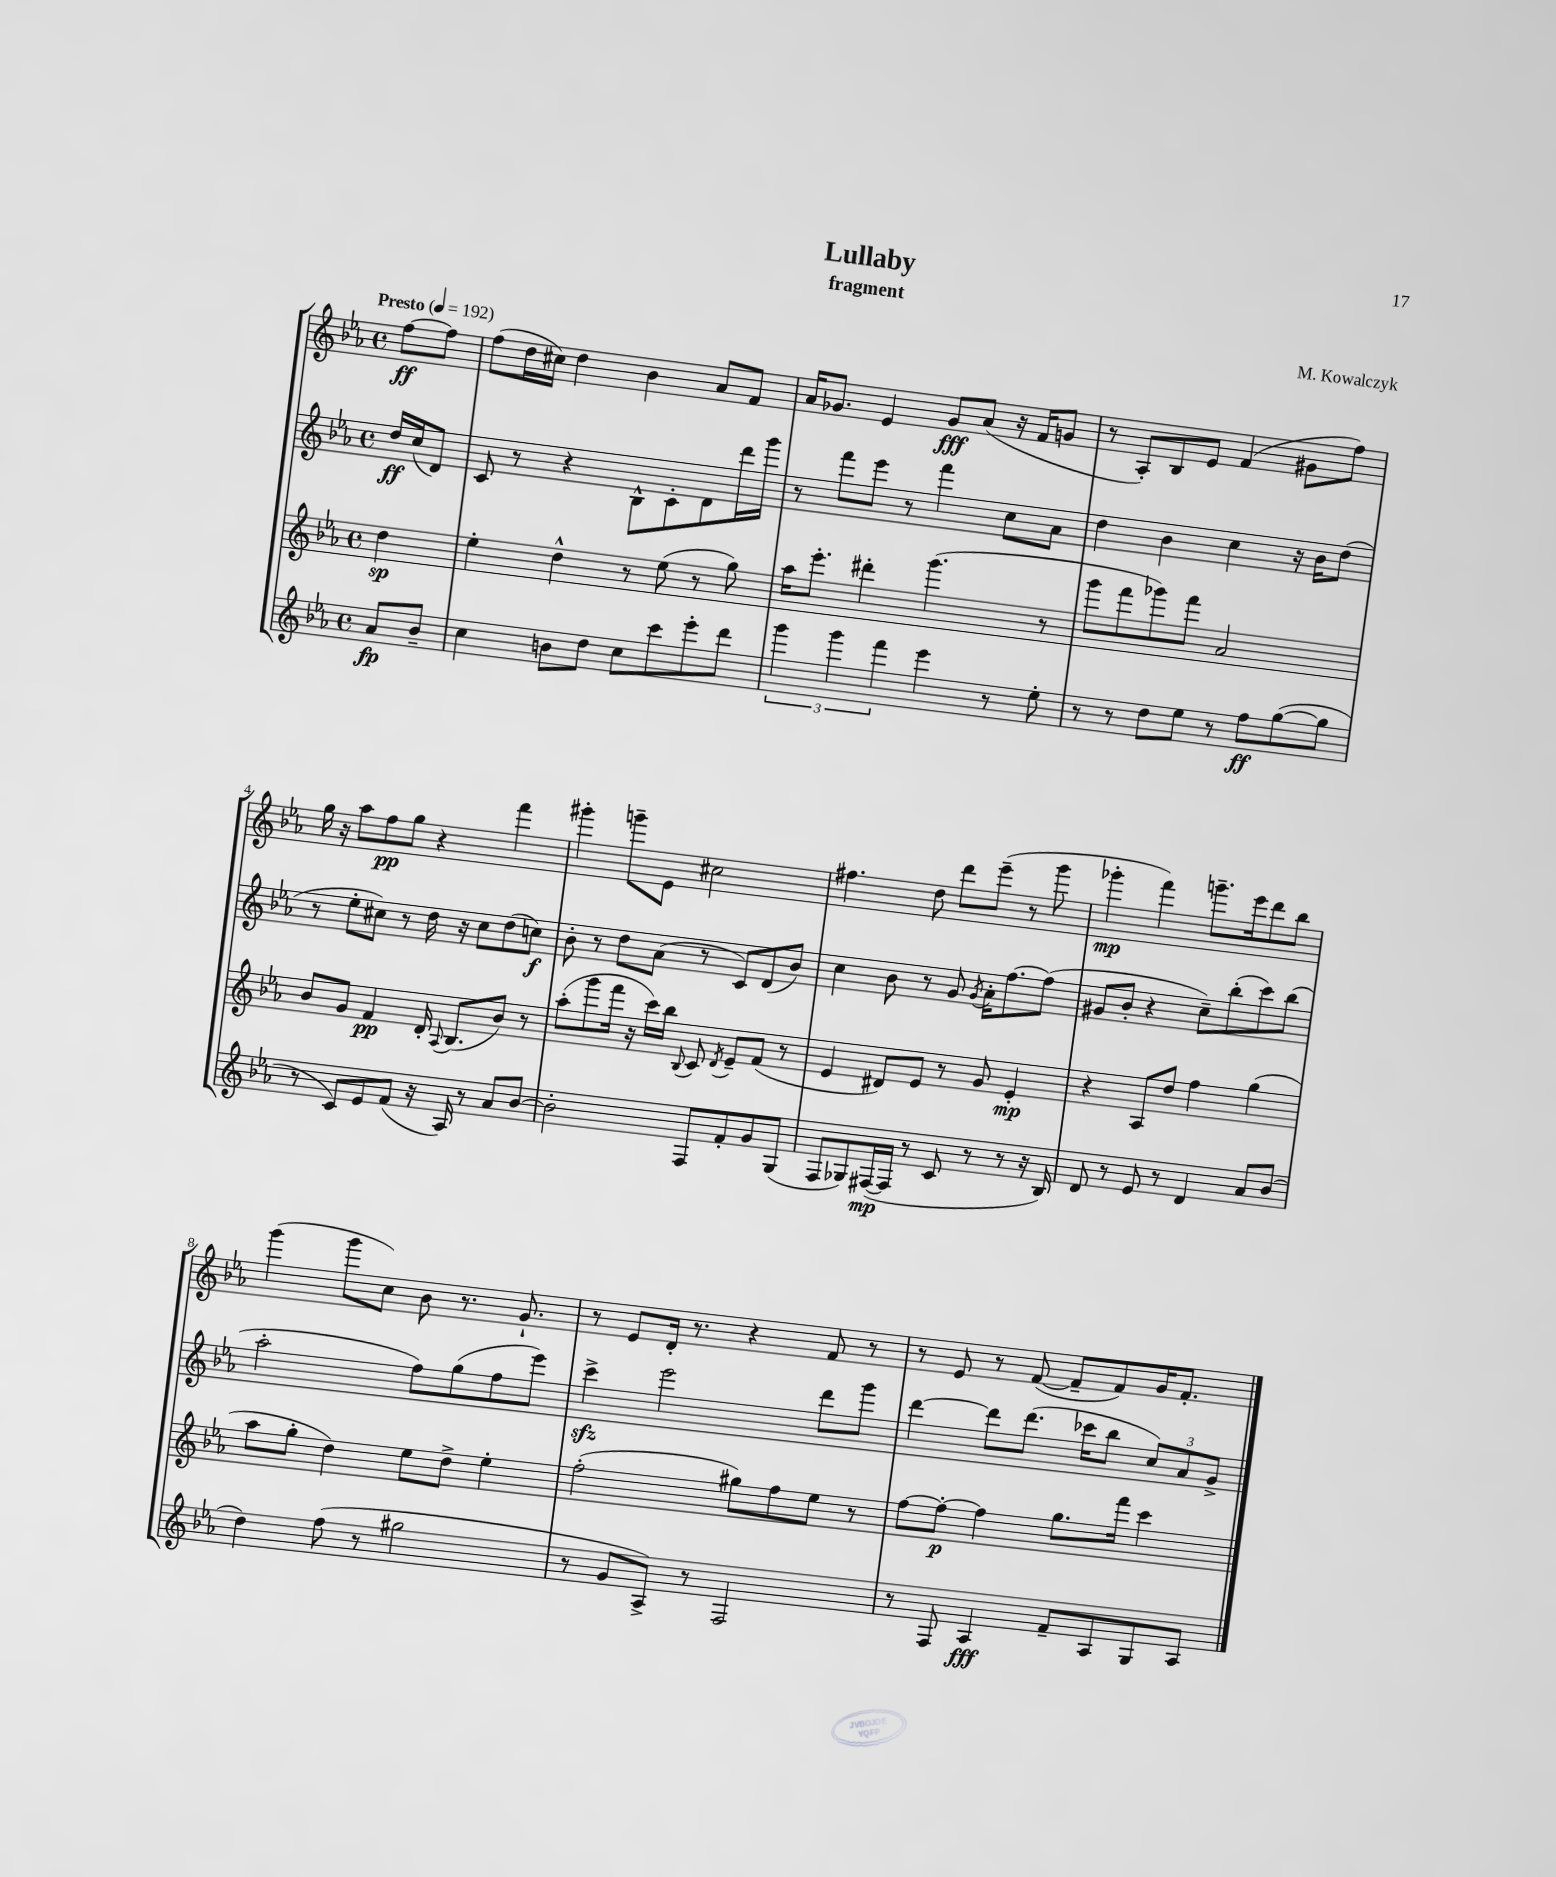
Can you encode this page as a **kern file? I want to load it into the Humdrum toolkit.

**kern	**dynam	**kern	**dynam	**kern	**dynam	**kern	**dynam
*part4	*part4	*part3	*part3	*part2	*part2	*part1	*part1
*staff4	*staff4	*staff3	*staff3	*staff2	*staff2	*staff1	*staff1
*clefG2	*	*clefG2	*	*clefG2	*	*clefG2	*
*k[b-e-a-]	*	*k[b-e-a-]	*	*k[b-e-a-]	*	*k[b-e-a-]	*
*M4/4	*	*M4/4	*	*M4/4	*	*M4/4	*
*met(c)	*	*met(c)	*	*met(c)	*	*met(c)	*
*MM192	*	*MM192	*	*MM192	*	*MM192	*
=	=	=	=	=	=	=	=
!	!	!	!	!	!	!LO:TX:a:B:t=Presto	!
8a-/L	fp	4dd\	sp	16dd/LL	ff	[8ff\L	ff
.	.	.	.	(16cc/J	.	.	.
8b-~/J	.	.	.	8d/J)	.	8ff\J]	.
=1	=1	=1	=1	=1	=1	=1	=1
4cc\	.	4ee-'\	.	8c/	.	(8ff\L	.
.	.	.	.	8r	.	16dd\L	.
.	.	.	.	.	.	16cc#X\JJ)	.
8bn\L	.	4dd^^\	.	4r	.	4dd\	.
8dd\J	.	.	.	.	.	.	.
8cc\L	.	8r	.	8B-^^\L	.	4b-\	.
8ccc\	.	(8ee-\	.	8c'\	.	.	.
8eee-'\	.	8r	.	8d\	.	8a-/L	.
8ddd\J	.	8gg\)	.	16ddd\L	.	8f/J	.
.	.	.	.	16ggg\JJ	.	.	.
=2	=2	=2	=2	=2	=2	=2	=2
6ggg\	.	16aa-\KL	.	8r	.	16a-/KL	.
.	.	8.eee-'\J	.	.	.	8.g-X/J	.
.	.	.	.	8fff\L	.	.	.
6ggg\	.	.	.	.	.	.	.
.	.	4ddd#X'\	.	8eee-\J	.	4e-/	.
6fff\	.	.	.	.	.	.	.
.	.	.	.	8r	.	.	.
4eee-\	.	(4.ggg\	.	4fff\	.	8g-/L	fff
.	.	.	.	.	.	(8a-/J	.
8r	.	.	.	8cc\L	.	16r	.
.	.	.	.	.	.	16f/KL	.
8ee-'\	.	8r	.	8a-\J	.	8gn/J	.
=3	=3	=3	=3	=3	=3	=3	=3
8r	.	8ggg\L	.	4dd\	.	8r	.
8r	.	8fff\	.	.	.	8A-'/L)	.
8dd\L	.	8ggg-X\)	.	4b-\	.	8B-/	.
8ee-\J	.	8fff\J	.	.	.	8e-/J	.
8r	.	2a-/	.	4cc\	.	(4f/	.
8ff\L	ff	.	.	.	.	.	.
([8gg\	.	.	.	16r	.	8g#X\L	.
.	.	.	.	16b-\KL	.	.	.
8gg\J]	.	.	.	(8dd\J	.	8ff\J)	.
!!LO:LB:g=z
=4	=4	=4	=4	=4	=4	=4	=4
8r	.	8b-/L	.	8r	.	16gg\	.
.	.	.	.	.	.	16r	.
8c/L)	.	8g/J	.	8ee-'\L	.	8aa-\L	.
8e-/	.	4f/	pp	8cc#X\J)	.	8ff\	pp
(8f/J	.	.	.	8r	.	8gg\J	.
16r	.	16d'/	.	16dd\	.	4r	.
.	.	8qqA-/	.	.	.	.	.
16A-/)	.	(8.B-/L	.	16r	.	.	.
8r	.	.	.	8cc#\L	.	.	.
8a-/L	.	8b-/J)	.	(8dd\	.	4fff\	.
[8b-/J	.	8r	.	8ccn\J)	f	.	.
=5	=5	=5	=5	=5	=5	=5	=5
2b-'\]	.	(8aa-'\L	.	8b-'\	.	4ggg#X'\	.
.	.	8ggg\	.	8r	.	.	.
.	.	16fff\Jk	.	8dd\L	.	8gggn~\L	.
.	.	16r	.	.	.	.	.
.	.	16ccc\LL)	.	(8a-\J	.	8e-\J	.
.	.	16bb-\JJ	.	.	.	.	.
.	.	8qqB-/	.	.	.	.	.
8F/L	.	8c/	.	8r	.	2cc#X\	.
.	.	8qd/	.	.	.	.	.
8f'/	.	8e-~/L	.	8c/L)	.	.	.
8g/	.	(8f/J	.	(8d/	.	.	.
(8G/J	.	8r	.	8b-/J)	.	.	.
=6	=6	=6	=6	=6	=6	=6	=6
8F/L	.	4e-/	.	4cc\	.	4.ff#X\	.
8G-X/)	.	.	.	.	.	.	.
([16F#X/L	mp	8d#X/L)	.	8b-\	.	.	.
16F#/JJ]	.	.	.	.	.	.	.
8r	.	8e-/J	.	8r	.	8dd\	.
8c/	.	8r	.	8g/	.	8ddd\L	.
.	.	.	.	8qg/	.	.	.
8r	.	8g/	.	16a-'\KL	.	(8eee-~\J	.
.	.	.	.	[8.ff\	.	.	.
8r	.	4e-'/	mp	.	.	8r	.
16r	.	.	.	(8ff\J]	.	8ggg\	.
16B-/)	.	.	.	.	.	.	.
=7	=7	=7	=7	=7	=7	=7	=7
8d/	.	4r	.	8g#X/L	.	4ggg-X'\	mp
8r	.	.	.	8b-'/J	.	.	.
8e-/	.	8A-/L	.	4r	.	4fff\)	.
8r	.	8dd/J	.	.	.	.	.
4d/	.	4ff\	.	8cc~\L)	.	8.gggn~\L	.
.	.	.	.	(8bb-'\	.	.	.
.	.	.	.	.	.	16eee-\k	.
8a-/L	.	(4gg\	.	8ccc\)	.	8ddd\	.
(8b-/J	.	.	.	(8bb-\J	.	8bb-\J	.
!!LO:LB:g=z
=8	=8	=8	=8	=8	=8	=8	=8
4dd\)	.	8aa-\L	.	2aa-'\	.	(4ggg\	.
.	.	8gg'\J	.	.	.	.	.
(8ff\	.	4dd\)	.	.	.	8ggg\L	.
8r	.	.	.	.	.	8cc\J)	.
2gg#X\	.	8ee-\L	.	8ff\L)	.	8b-\	.
.	.	8dd^\J	.	(8gg\	.	8.r	.
.	.	4ee-'\	.	8ff\	.	.	.
.	.	.	.	.	.	8.g`/	.
.	.	.	.	8eee-\J)	.	.	.
=9	=9	=9	=9	=9	=9	=9	=9
8r	.	(2ff'\	.	4ccczz^\	.	8r	.
8g/L	.	.	.	.	.	8e-/L	.
8A-^/J)	.	.	.	2eee-\	.	16d'/Jk	.
.	.	.	.	.	.	8.r	.
8r	.	.	.	.	.	.	.
2F/	.	8gg#X\L)	.	.	.	4r	.
.	.	8ff\	.	.	.	.	.
.	.	8ee-\J	.	8ddd\L	.	8f/	.
.	.	8r	.	8ggg\J	.	8r	.
=10	=10	=10	=10	=10	=10	=10	=10
8r	.	[8ff\L	.	[4ddd\	.	8r	.
8F/	.	8ff'\J_	p	.	.	8e-/	.
4A-/	fff	4ff\]	.	8ddd\L]	.	8r	.
.	.	.	.	(8.ddd\J	.	([8f/	.
8f~/L	.	8.gg\L	.	.	.	8f~/L]	.
.	.	.	.	16ccc-X\KL	.	.	.
8A-/	.	.	.	8bb-\J	.	8f/)	.
.	.	16fff\Jk	.	.	.	.	.
8G/	.	4ccc\	.	12cc/L)	.	16g/K	.
.	.	.	.	.	.	8.f'/J	.
.	.	.	.	12a-/	.	.	.
8A-/J	.	.	.	.	.	.	.
.	.	.	.	12g^/J	.	.	.
==	==	==	==	==	==	==	==
*-	*-	*-	*-	*-	*-	*-	*-
